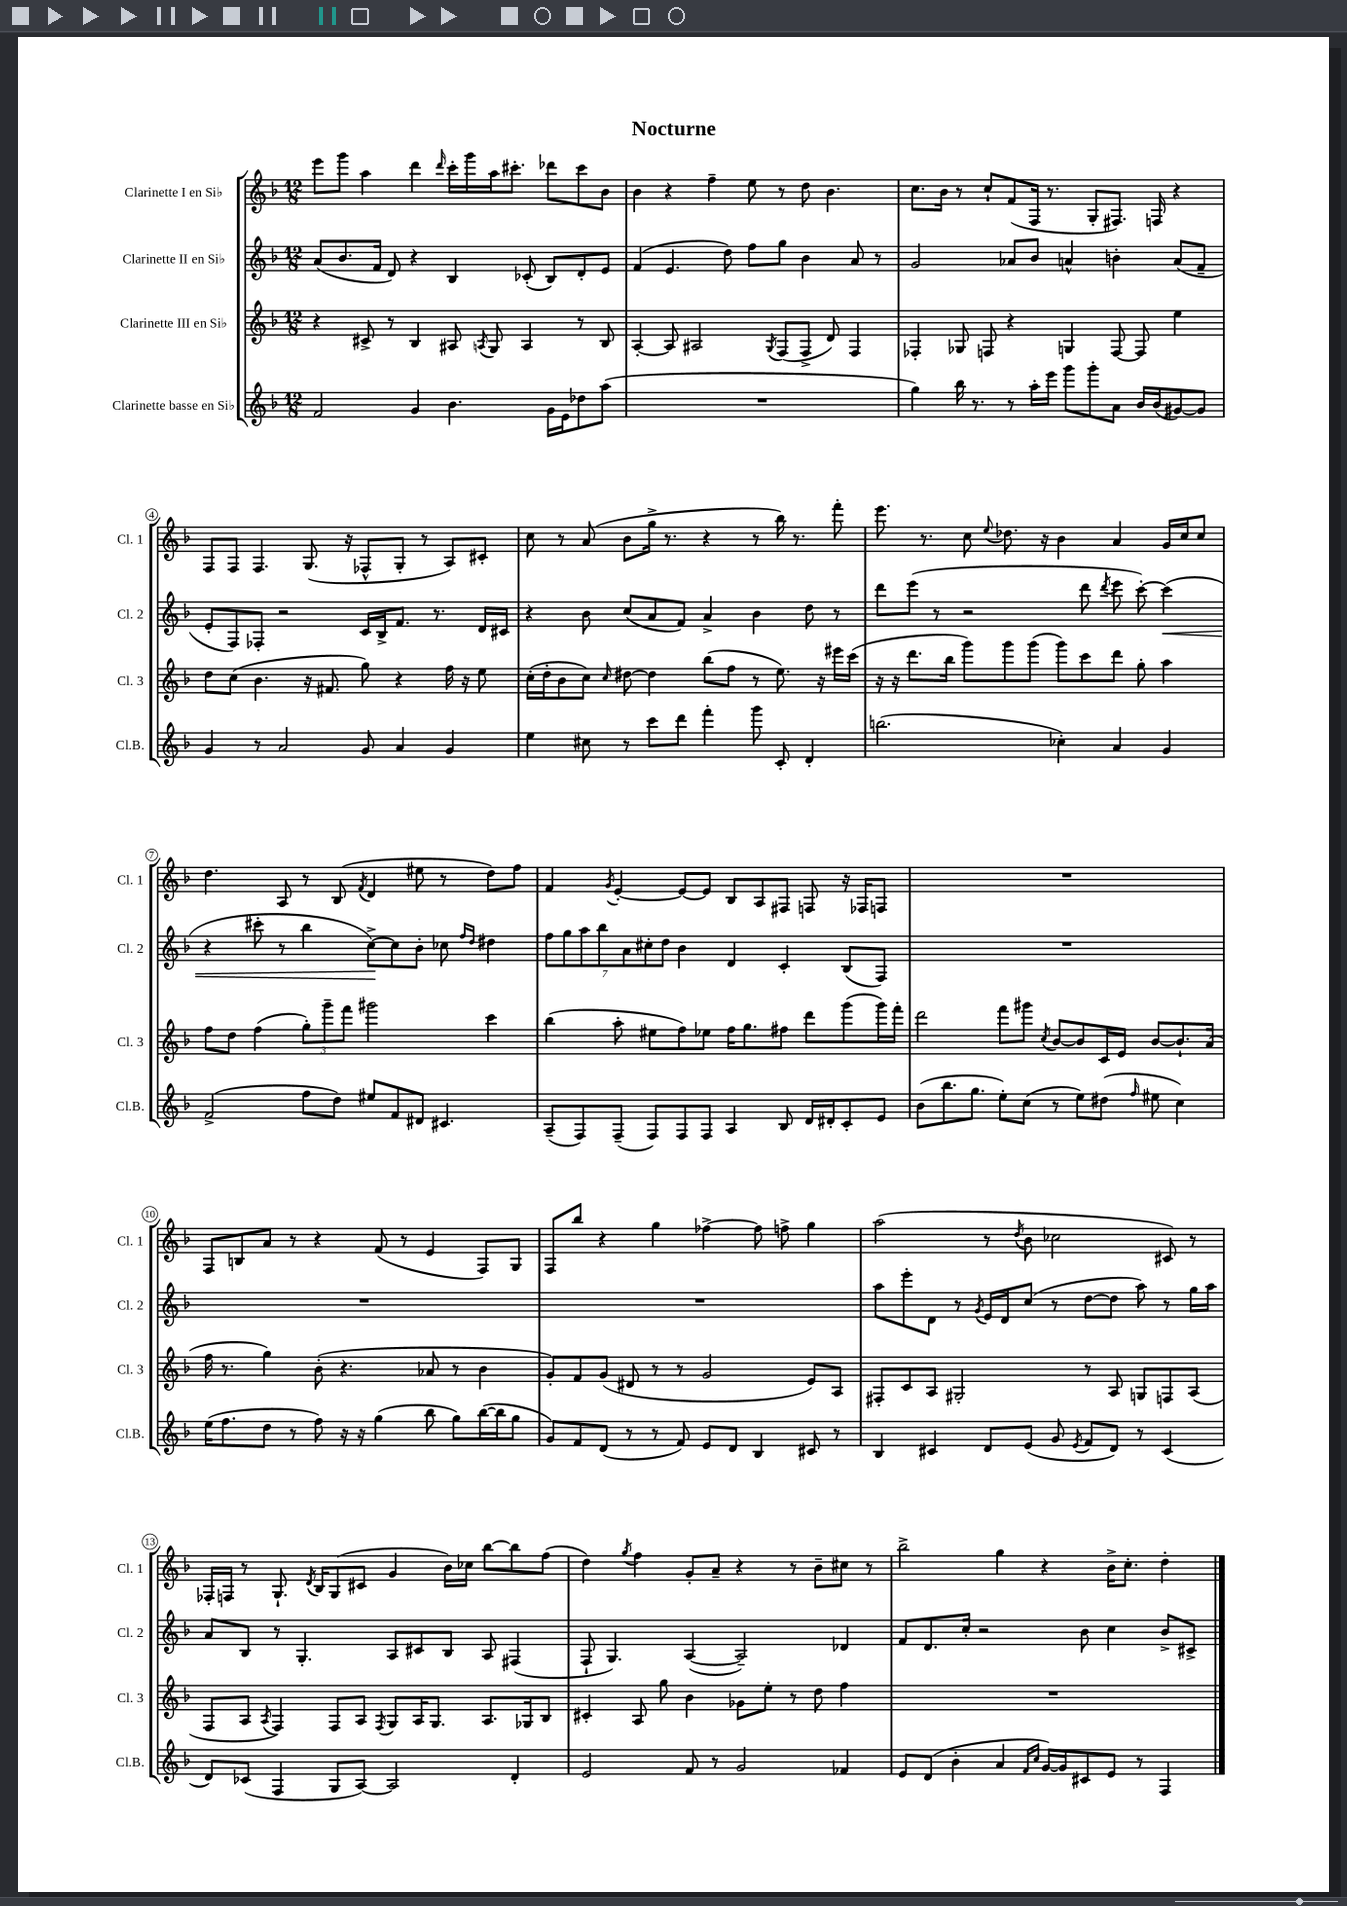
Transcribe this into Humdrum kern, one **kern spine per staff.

**kern	**kern	**kern	**dynam	**kern
*part4	*part3	*part2	*part2	*part1
*staff4	*staff3	*staff2	*staff2	*staff1
*I"Clarinette basse en Si♭	*I"Clarinette III en Si♭	*I"Clarinette II en Si♭	*	*I"Clarinette I en Si♭
*I'Cl.B.	*I'Cl. 3	*I'Cl. 2	*	*I'Cl. 1
*clefG2	*clefG2	*clefG2	*	*clefG2
*k[b-]	*k[b-]	*k[b-]	*	*k[b-]
*M12/8	*M12/8	*M12/8	*	*M12/8
=1	=1	=1	=1	=1
2f/	4r	(8a/L	.	8eee\L
.	.	8.b-/	.	8ggg\J
.	8c#X^/	.	.	4aa\
.	.	16f/Jk	.	.
.	8r	8d/)	.	.
4g/	4B-/	4r	.	4ddd\
.	.	.	.	16qqddd/
4.b-\	8A#X/	4B-/	.	16ccc'\LL
.	.	.	.	16ggg\
.	8qAn/	.	.	.
.	8G/	.	.	16aa\J
.	.	.	.	8.ccc#X'\J
.	4A/	(8c-X'/	.	.
16g\LL	.	8B-/L)	.	8ddd-X\L
16e\J	.	.	.	.
8dd-X\	8r	8d'/	.	8ccc#\
(8aa\J	8B-/	8e/J	.	8b-\J
=2	=2	=2	=2	=2
1.r	[4A'/	(4f/	.	4b-\
.	8A/]	4.e/	.	4r
.	2A#X/	.	.	.
.	.	.	.	4ff~\
.	.	8dd\)	.	.
.	.	8ff\L	.	8ee\
.	8qG/	.	.	.
.	(8F/L	8gg\J	.	8r
.	8F^/J	4b-\	.	8dd\
.	8d/)	.	.	4.b-\
.	4F/	8a/	.	.
.	.	8r	.	.
=3	=3	=3	=3	=3
4gg\)	4F-X'/	2g/	.	8.cc\L
.	.	.	.	16b-\Jk
16bb-\	8G-X/	.	.	8r
8.r	.	.	.	.
.	8Fn/	.	.	8cc`/L
8r	4r	8a-X/L	.	(8f/
16aa'\LL	.	8b-/J	.	16F/Jk
16eee\JJ	.	.	.	8.r
8ggg\L	4Gn/	4an^^/	.	.
8ggg'\	.	.	.	8G'/L
8a\J	[8F/	4bn'\	.	8.F#X/J)
16b-/LL	8F/]	.	.	.
(16b-/J	.	.	.	16Fn/
[8g#X/)	4ee\	(8a/L	.	4r
8g#/J]	.	8f~/J	.	.
!!LO:LB:g=z
=4	=4	=4	=4	=4
4g/	8dd\L	8e'/L	.	8F/L
.	(8cc\J	8F/)	.	8F/J
8r	4.b-\	8F-X'/J	.	4.F/
2a/	.	2r	.	.
.	16r	.	.	(8.G/
.	8.f#X/	.	.	.
.	.	.	.	16r
8g/	8gg\)	16c/LL	.	8F-X^^/L
.	.	16B-^/J	.	.
4a/	4r	8.f/J	.	8G'/J
.	.	.	.	8r
.	.	8.r	.	.
4g/	16ff\	.	.	8A/L)
.	16r	.	.	.
.	8ee\	16d/LL	.	8c#X'/J
.	.	16c#X/JJ	.	.
=5	=5	=5	=5	=5
4ee\	(16cc'\LL	4r	.	8cc\
.	16dd'\J	.	.	.
.	8b-\	.	.	8r
8cc#X\	8cc\J)	8b-\	.	(8a/
.	16qqcc/	.	.	.
8r	[8dd#X\	(8cc/L	.	8b-\L
8ccc\L	4dd#\]	8a/	.	16gg^\Jk
.	.	.	.	8.r
8ddd\J	.	8f/J)	.	.
4fff'\	(8bb-\L	4a^/	.	4r
.	8ff\J	.	.	.
8ggg\	8r	4b-\	.	8r
8c'/	8.ee\)	.	.	16bb-\)
.	.	.	.	8.r
4d'/	.	8dd\	.	.
.	16r	.	.	.
.	16eee#X\LL	8r	.	8fff'\
.	(16ccc\JJ	.	.	.
=6	=6	=6	=6	=6
(2.bbn\	16r	8ddd\L	.	8.eee\
.	16r	.	.	.
.	8.ddd\L	(8eee\J	.	.
.	.	.	.	8.r
.	.	8r	.	.
.	16bb-\Jk	.	.	.
.	8ggg\L)	2r	.	8cc\
.	.	.	.	8qqee/
.	8ggg\	.	.	8.dd-X\
.	(8ggg\J	.	.	.
.	.	.	.	16r
4cc-X'\)	8ggg\L)	.	.	4b-\
.	8ccc\	8ddd\	.	.
.	.	8qddd/	.	.
4a/	8ddd\J	8eee\	.	4a/
.	8gg'\	[8ccc'\)	.	.
!	!	!	!LO:HP:b	!
4g/	4aa\	(4ccc\]	<	16g/LL
.	.	.	.	16cc/J
.	.	.	.	8cc/J
!!LO:LB:g=z
=7	=7	=7	=7	=7
(2f^/	8ff\L	4r	.	4.dd\
.	8dd\J	.	.	.
.	(4ff\	8ccc#X'\	.	.
.	.	8r	.	8A/
8ff\L	12gg'\L)	4bb-\	.	8r
.	12ggg~\	.	.	.
8dd\J)	.	.	.	(8B-/
.	12fff\J	.	.	.
.	.	.	.	8qf/
8ee#X/L	2ggg#X\	[8cc^\L)	.	4d/
8f/	.	8cc\]	[	.
8d#X/J	.	8b-'\J	.	8ee#X\
4.c#X/	.	8cc-X\	.	8r
.	.	16qqff/LL	.	.
.	.	16qqdd/JJ	.	.
.	4ccc\	4dd#X\	.	8dd\L)
.	.	.	.	8ff\J
=8	=8	=8	=8	=8
(8A~/L	(4bb-\	14ff\L	.	4f/
.	.	14gg\	.	.
8F/)	.	.	.	.
.	.	14aa\	.	.
.	.	14bb-\	.	.
.	.	.	.	8qg/
(8F~/J	8aa'\	.	.	[4e'/
.	.	14a\	.	.
.	.	14cc#X'\	.	.
8F/L)	8ee#X\L	.	.	.
.	.	14dd\J	.	.
8F/	8ff\)	4b-\	.	8e/L_
8F/J	8ee-X\J	.	.	8e/J]
4A/	16ff\KL	4d/	.	8B-/L
.	8.gg\	.	.	.
.	.	.	.	8A/
8B-/	8ff#X\J	4c'/	.	8F#X/J
16d/LL	8ddd\L	.	.	8Fn/
16d#X'/J	.	.	.	.
8c'/	(8ggg\	(8B-/L	.	16r
.	.	.	.	16F-X/KL
8e/J	16ggg\L)	8F/J)	.	8Fn/J
.	16fff'\JJ	.	.	.
=9	=9	=9	=9	=9
(8b-\L	2ddd\	1.r	.	1.r
8.bb-\	.	.	.	.
8.gg\J	.	.	.	.
8ee'\L)	8fff\L	.	.	.
(8cc\J	8ggg#X\J	.	.	.
.	8qcc/	.	.	.
8r	[8b-/L	.	.	.
8ee\L)	8b-/]	.	.	.
(8dd#X\J	16c/L	.	.	.
.	16e/JJ	.	.	.
16qqff/	.	.	.	.
8ee#X\	[8b-/L	.	.	.
4cc\)	8.b-`/]	.	.	.
.	(16a/Jk	.	.	.
!!LO:LB:g=z
=10	=10	=10	=10	=10
(16ee\KL	16ff\	1.r	.	8F/L
8.ff\	8.r	.	.	.
.	.	.	.	8Bn/
8dd\J	4gg\)	.	.	8a/J
8r	.	.	.	8r
8ff\)	(8b-'\	.	.	4r
16r	4.r	.	.	.
16r	.	.	.	.
(4gg\	.	.	.	(8f/
.	.	.	.	8r
8bb-\	8a-X/	.	.	4e/
8gg\L)	8r	.	.	.
([16bb-\L	4b-\	.	.	8F/L)
16bb-\J]	.	.	.	.
8gg\J	.	.	.	8G/J
=11	=11	=11	=11	=11
8g/L)	8g'/L)	1.r	.	8F/L
8f/	8f/	.	.	8bb-/J
(8d/J	(8g/J	.	.	4r
8r	8d#X/	.	.	.
8r	8r	.	.	4gg\
8f/)	8r	.	.	.
8e/L	2g/	.	.	[4ff-X^\
8d/J	.	.	.	.
4B-/	.	.	.	8ff-\]
.	.	.	.	8ffn^\
8c#X/	8e/L)	.	.	4gg\
8r	8A/J	.	.	.
=12	=12	=12	=12	=12
4B-/	8F#X'/L	8aa\L	.	(2aa\
.	8c/	8eee'\	.	.
4c#X/	8A/J	8d\J	.	.
.	2G#X'/	8r	.	.
.	.	8qg/	.	.
8d/L	.	16e/LL	.	8r
.	.	16d/J	.	.
.	.	.	.	8qdd/
(8e/J	.	(8cc/J	.	8b-\
8g/	.	8r	.	2cc-X\
8qe/	.	.	.	.
8f/L	8r	[8dd\L	.	.
8d/J)	8A/	8dd\J]	.	.
8r	8Gn/L	8aa\)	.	.
(4c#/	8Fn/	8r	.	8c#X/)
.	(8A/J	16gg\LL	.	8r
.	.	16aa\JJ	.	.
!!LO:LB:g=z
=13	=13	=13	=13	=13
8d/L)	8F/L	8a/L	.	16F-X'/LL
.	.	.	.	16Fn/JJ
(8c-X/J	8A/J	8B-/J	.	8r
.	8qA/	.	.	.
4F/	4F/)	8r	.	8.G`/
.	.	4.G'/	.	.
.	.	.	.	8qd/
.	.	.	.	16B-/KL
8G/L	8F/L	.	.	(8G/
[8A/J)	8A/J	.	.	8c#X/J
.	8qF/	.	.	.
2A/]	8G/L	8A/L	.	4g/
.	16A/K	8c#X/	.	.
.	8.G/J	.	.	.
.	.	8B-/J	.	16b-\LL)
.	.	.	.	16cc-X\JJ
.	8.A/L	8A/	.	[8bb-\L
4d'/	.	(4F#X/	.	8bb-\]
.	16G-X/k	.	.	.
.	8B-/J	.	.	(8ff\J
=14	=14	=14	=14	=14
2e/	4c#X'/	8F`/	.	4dd\)
.	.	4.G/)	.	.
.	.	.	.	8qgg/
.	8A/	.	.	4ff\
.	8gg\	.	.	.
8f/	4b-\	([4A/	.	8g'/L
8r	.	.	.	8a~/J
2g/	8g-X\L	2A~/])	.	4r
.	8ee'\J	.	.	.
.	8r	.	.	8r
.	8dd\	.	.	8b-~\L
4f-X/	4ff\	4d-X/	.	8cc#X\J
.	.	.	.	8r
=15	=15	=15	=15	=15
8e/L	1.r	8f/L	.	2bb-^\
(8d/J	.	8.d/	.	.
4b-'\	.	.	.	.
.	.	16cc'/Jk	.	.
.	.	2r	.	.
4a/	.	.	.	4gg\
16qqf/LL	.	.	.	.
16qqcc/JJ	.	.	.	.
[16g/LL)	.	.	.	4r
16g/J]	.	.	.	.
8c#X/	.	8b-\	.	.
8e/J	.	4cc\	.	16b-^\KL
.	.	.	.	8.cc'\J
8r	.	.	.	.
4F/	.	8b-^/L	.	4dd'\
.	.	8c#X^/J	.	.
==	==	==	==	==
*-	*-	*-	*-	*-
